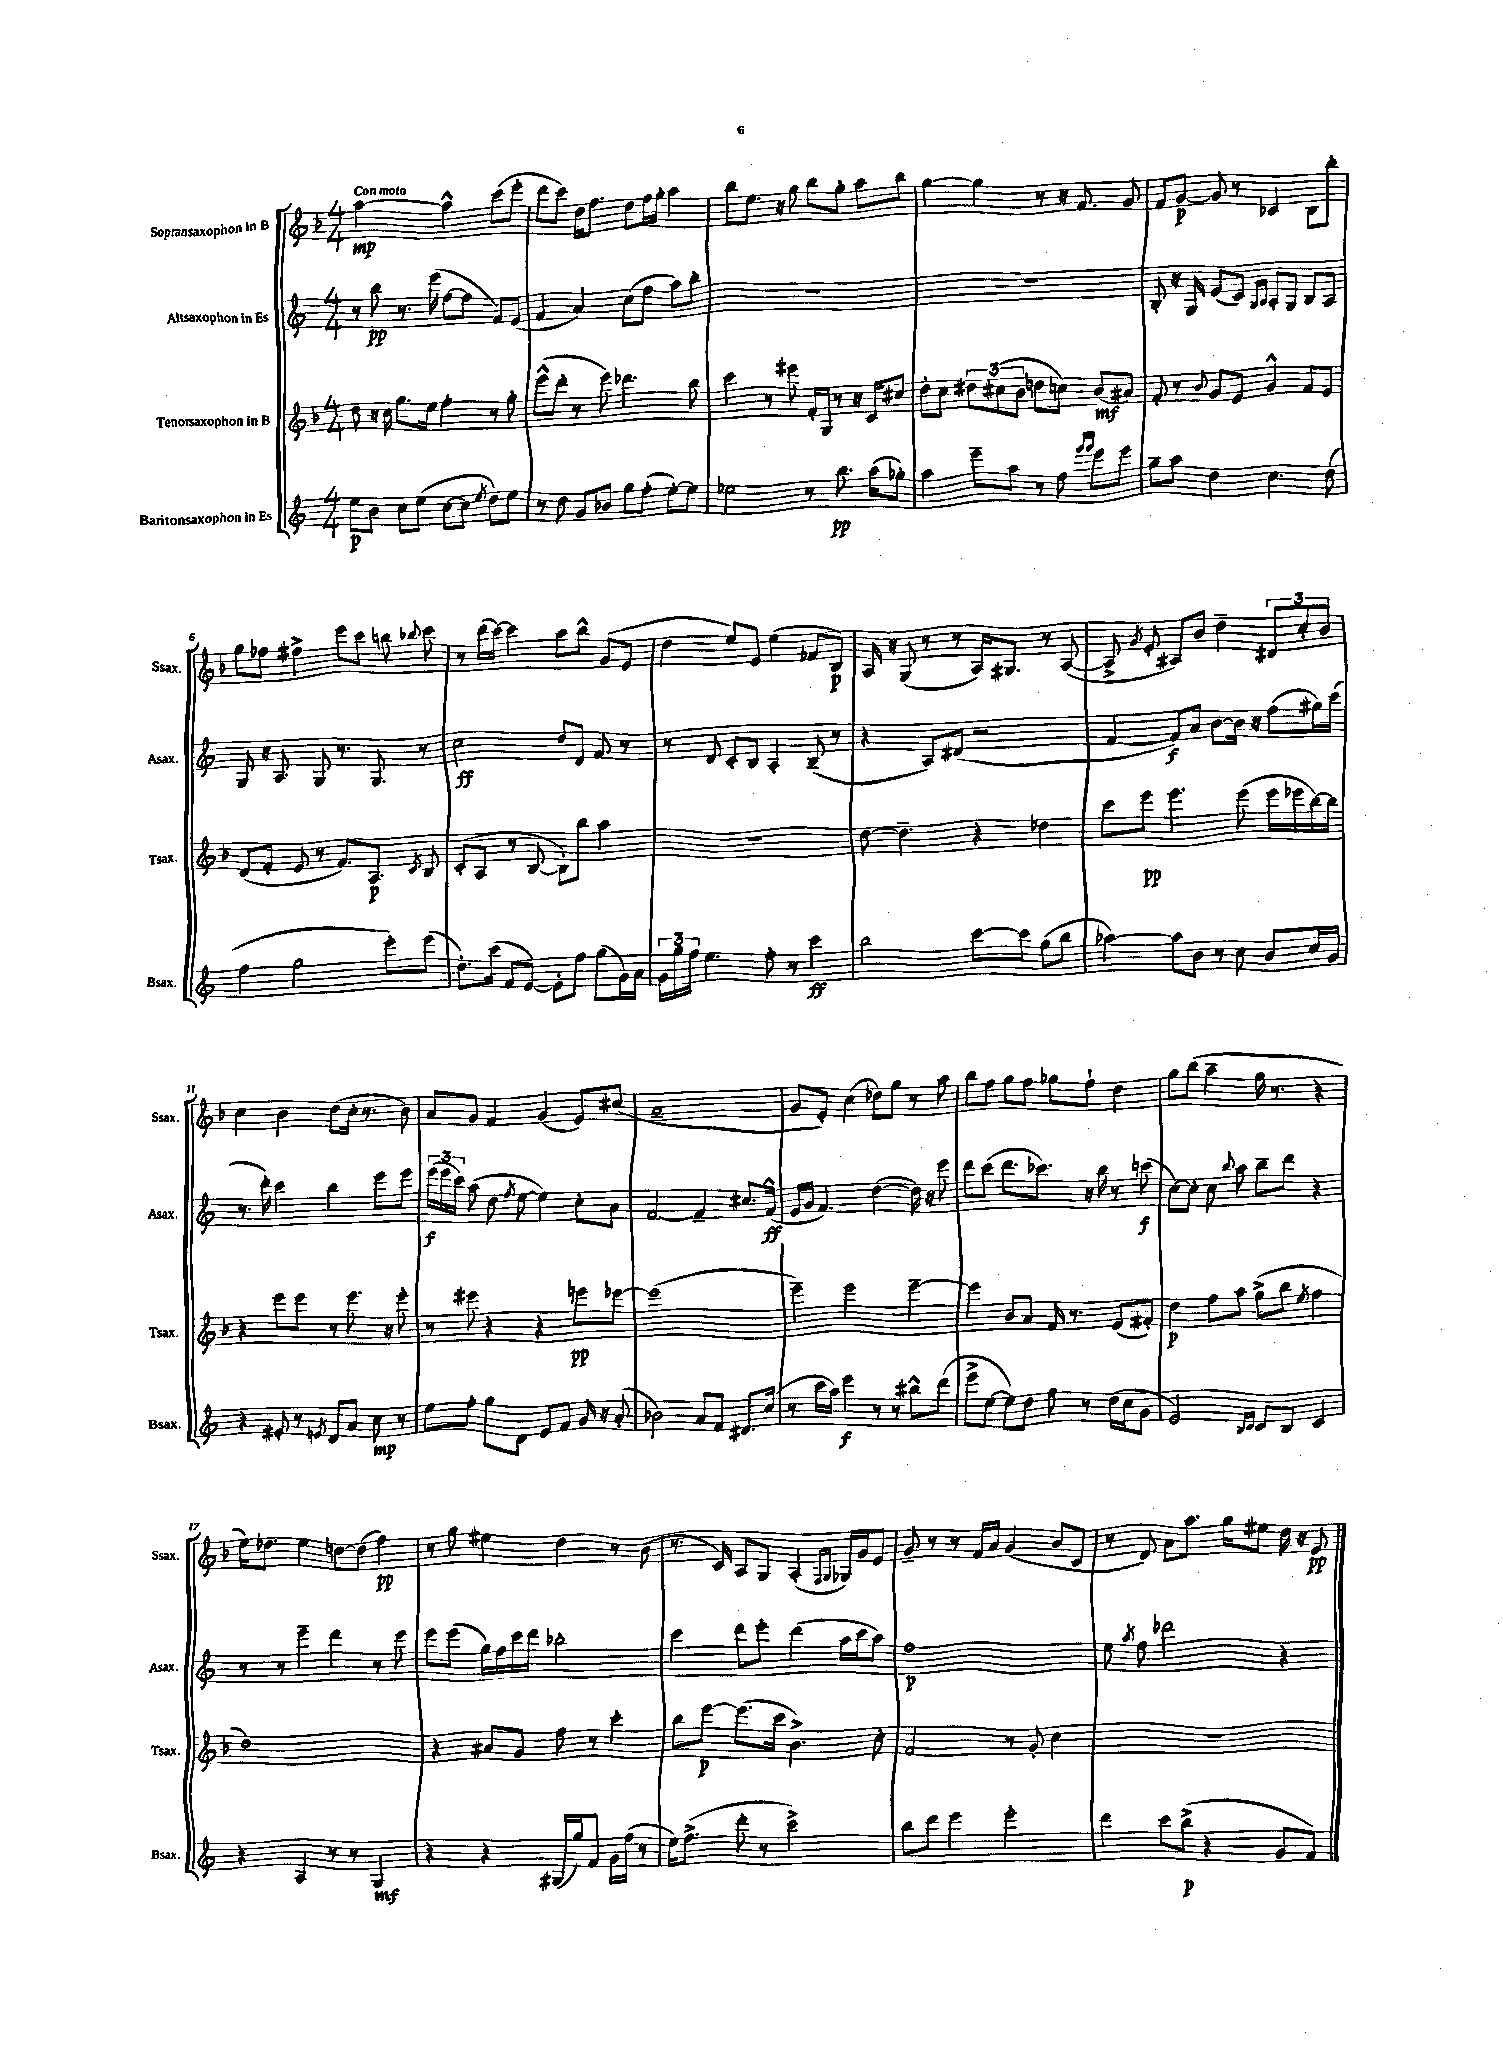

**kern	**dynam	**kern	**dynam	**kern	**dynam	**kern	**dynam
*part4	*part4	*part3	*part3	*part2	*part2	*part1	*part1
*staff4	*staff4	*staff3	*staff3	*staff2	*staff2	*staff1	*staff1
*I"Baritonsaxophon in Es	*	*I"Tenorsaxophon in B	*	*I"Altsaxophon in Es	*	*I"Sopransaxophon in B	*
*I'Bsax.	*	*I'Tsax.	*	*I'Asax.	*	*I'Ssax.	*
*clefG2	*	*clefG2	*	*clefG2	*	*clefG2	*
*k[]	*	*k[b-]	*	*k[]	*	*k[b-]	*
*M4/4	*	*M4/4	*	*M4/4	*	*M4/4	*
=1	=1	=1	=1	=1	=1	=1	=1
!	!	!	!	!	!	!LO:TX:a:B:t=Con moto	!
8ee\L	p	8dd\	.	8r	.	[2aa\	mp
8b\J	.	16r	.	8bb\	pp	.	.
.	.	16cc\	.	.	.	.	.
8cc\L	.	8.gg\L	.	8.r	.	.	.
(8ee\J	.	.	.	.	.	.	.
.	.	16ee\Jk	.	(16eee\	.	.	.
[8cc\L	.	4ff'\	.	[8ff\L	.	4aa^^\]	.
8cc\J]	.	.	.	8ff\J]	.	.	.
8qee/	.	.	.	.	.	.	.
8dd\L)	.	8r	.	8f/L)	.	(8ccc\L	.
8ee\J	.	8gg'\	.	(8e/J	.	8eee'\J	.
=2	=2	=2	=2	=2	=2	=2	=2
8r	.	(8eee^^\L	.	4f/	.	8ddd\L	.
8dd\	.	8ddd'\J	.	.	.	8ccc\J)	.
8g/L	.	8r	.	4a/)	.	16dd\KL	.
.	.	.	.	.	.	8.ff\J	.
8b-X/J	.	8eee\)	.	.	.	.	.
8gg\L	.	4.ddd-X\	.	(8cc\L	.	8dd\L	.
(8ff'\J	.	.	.	8ff\J	.	16ff\L	.
.	.	.	.	.	.	16gg'\JJ	.
[8ee'\L)	.	.	.	8aa\L)	.	4aa\	.
8ee\J]	.	8bb-\	.	8bb'\J	.	.	.
=3	=3	=3	=3	=3	=3	=3	=3
2ee-X\	.	4ccc\	.	1r	.	8bb-\L	.
.	.	.	.	.	.	8.ee\J	.
.	.	8r	.	.	.	.	.
.	.	.	.	.	.	16r	.
.	.	8eee#X\	.	.	.	8gg\	.
8r	.	16f'/LL	.	.	.	8bb-\L	.
.	.	16G/JJ	.	.	.	.	.
8.bb\	pp	8r	.	.	.	8gg'\J	.
.	.	16r	.	.	.	8aa\L	.
(16aa\KL	.	16c/KL	.	.	.	.	.
8gg-X'\J)	.	8cc#X/J	.	.	.	8bb-\J	.
=4	=4	=4	=4	=4	=4	=4	=4
4aa\	.	8dd'\L	.	1r	.	[4gg\	.
.	.	8cc\J	.	.	.	.	.
8eee~\L	.	12dd#X\L	.	.	.	4gg\]	.
.	.	(12cc#X\	.	.	.	.	.
8aa\J	.	.	.	.	.	.	.
.	.	12b-\J	.	.	.	.	.
8r	.	8ddn\L	.	.	.	8r	.
8ff\	.	8ccn\J)	.	.	.	16r	.
.	.	.	.	.	.	8.f/	.
16qqggg/LL	.	.	.	.	.	.	.
16qqggg/JJ	.	.	.	.	.	.	.
8eee\L	.	(8b-/L	mf	.	.	.	.
8eee\J	.	8a#X/J)	.	.	.	8g/	.
=5	=5	=5	=5	=5	=5	=5	=5
8gg~\L	.	8f'/	.	8B'/	.	8f/L	.
8aa\J	.	8r	.	16r	.	[8g/J	p
.	.	.	.	16G/	.	.	.
.	.	8qqb-/	.	.	.	.	.
4dd\	.	8g/L	.	(8e/L	.	8g/]	.
.	.	8e/J	.	8c/J)	.	8r	.
.	.	.	.	16qqG/LL	.	.	.
.	.	.	.	16qqA/JJ	.	.	.
4.cc\	.	4g^^/	.	8A'/L	.	4c-X/	.
.	.	.	.	8G/J	.	.	.
.	.	8f/L	.	8B/L	.	8B-\L	.
(8dd\	.	8e/J	.	8A/J	.	8bb-'\J	.
!!LO:LB:g=z
=6	=6	=6	=6	=6	=6	=6	=6
4ff\	.	(8d/L	.	8G/	.	8gg\L	.
.	.	8f'/J	.	16r	.	8ff-X\J	.
.	.	.	.	8.A/	.	.	.
2gg\	.	8e/	.	.	.	4ff#X^\	.
.	.	8r	.	8G/	.	.	.
.	.	8.f/L)	.	8.r	.	8eee\L	.
.	.	.	.	.	.	8ccc\J	.
.	.	8.A/J	p	8.G/	.	.	.
8eee'\L)	.	.	.	.	.	8bbn\	.
.	.	8qc/	.	.	.	8qqbb-X/	.
(8eee\J	.	8B-/	.	8r	.	8ccc\	.
=7	=7	=7	=7	=7	=7	=7	=7
8.dd'\L)	.	(8c'/L	.	2cc\	ff	8r	.
.	.	8A/J	.	.	.	(16ddd\LL	.
(16ccc\Jk	.	.	.	.	.	[16ccc\JJ)	.
8f/L	.	8r	.	.	.	4ccc\]	.
[8e/J)	.	[8B-/	.	.	.	.	.
8e'\L]	.	8B-'\L])	.	8dd/L	.	8aa\L	.
8ff\J	.	8bb-\J	.	8d/J	.	8bb-^^\J	.
(8gg\L	.	4aa\	.	8f/	.	(8g/L	.
16g\L)	.	.	.	8r	.	8e/J	.
16a\JJ	.	.	.	.	.	.	.
=8	=8	=8	=8	=8	=8	=8	=8
24g\LL	.	1r	.	8r	.	4dd\	.
24gg\	.	.	.	.	.	.	.
24ff\JJ	.	.	.	.	.	.	.
4.ee\	.	.	.	8d/	.	.	.
.	.	.	.	8c'/L	.	8ee/L)	.
.	.	.	.	8B/J	.	8e/J	.
8ff'\	.	.	.	4A'/	.	(4ee\	.
8r	.	.	.	.	.	.	.
4ccc\	ff	.	.	(8B~/	.	8f-X/L	.
.	.	.	.	8r	.	8B-/J)	p
=9	=9	=9	=9	=9	=9	=9	=9
2bb\	.	[8dd\	.	4r	.	16A/	.
.	.	.	.	.	.	16r	.
.	.	4.dd~\]	.	.	.	(8G/	.
.	.	.	.	8A/L)	.	8r	.
.	.	.	.	(8d#X/J	.	8r	.
[8ccc\L	.	4r	.	2r	.	16A/KL)	.
.	.	.	.	.	.	8.G#X/J	.
8ccc\J]	.	.	.	.	.	.	.
(8gg\L	.	4dd-X\	.	.	.	8r	.
8bb\J	.	.	.	.	.	([8A/	.
=10	=10	=10	=10	=10	=10	=10	=10
[4aa-X\)	.	8ccc\L	.	[4f/	.	8A^/]	.
.	.	.	.	.	.	8qg/	.
.	.	8eee\J	pp	.	.	8e'/	.
8aa-\L]	.	4.eee\	.	8f/L])	f	8A#X/L)	.
8b\J	.	.	.	8a/J	.	8b-/J	.
8r	.	.	.	[8b\L	.	4dd~\	.
8cc\	.	(8eee\	.	16b\Jk]	.	.	.
.	.	.	.	16r	.	.	.
8b/L	.	16eee\LL	.	(8ff\L	.	12d#X/L	.
.	.	16eee-X\	.	.	.	.	.
.	.	.	.	.	.	12cc'/	.
16cc/L	.	[16bb-\)	.	16gg#X\L)	.	.	.
.	.	.	.	.	.	12b-/J	.
16g/JJ	.	16bb-\JJ]	.	(16ccc\JJ	.	.	.
!!LO:LB:g=z
=11	=11	=11	=11	=11	=11	=11	=11
4r	.	4r	.	8.r	.	4cc\	.
.	.	.	.	16ddd'\)	.	.	.
8e#X'/	.	8eee\L	.	4ccc\	.	4b-\	.
8r	.	8eee\J	.	.	.	.	.
8qen/	.	.	.	.	.	.	.
8d/L	.	8r	.	4bb\	.	(8dd\L	.
8a/J	.	8.eee\	.	.	.	16cc'\Jk	.
.	.	.	.	.	.	8.r	.
8cc\	mp	.	.	8eee\L	.	.	.
.	.	16r	.	.	.	.	.
8r	.	8eee'\	.	8eee\J	.	8b-\)	.
=12	=12	=12	=12	=12	=12	=12	=12
8ee\L	.	8r	.	(24eee\LL	f	8a/L	.
.	.	.	.	24eee\	.	.	.
.	.	.	.	24ccc\JJ)	.	.	.
8ff'\J	.	8eee#X\	.	(8aa\	.	8g/J	.
8gg\L	.	4r	.	8dd\	.	4f/	.
.	.	.	.	8qff/	.	.	.
8d\J	.	.	.	[8ee\	.	.	.
8e/L	.	4r	.	4ee\])	.	(4g/	.
8f/J	.	.	.	.	.	.	.
16g/	.	8eeen\L	pp	8cc'\L	.	8e/L)	.
16r	.	.	.	.	.	.	.
(8a'/	.	[8eee-X\J	.	8a\J	.	(8cc#X/J	.
=13	=13	=13	=13	=13	=13	=13	=13
2b-X\)	.	(1eee-]	.	[2f/	.	1a~	.
8a/L	.	.	.	4f~/]	.	.	.
8f/J	.	.	.	.	.	.	.
8.d#X/L	.	.	.	8.cc#X/L	.	.	.
(16cc/Jk	.	.	.	(16f^^/Jk	ff	.	.
=14	=14	=14	=14	=14	=14	=14	=14
8r	.	4eee~\)	.	16e/LL	.	8g/L	.
.	.	.	.	16g/JJ	.	.	.
16ccc\LL	.	.	.	4.f/)	.	8e'/J)	.
16aa\JJ)	.	.	.	.	.	.	.
4eee\	f	2eee\	.	.	.	(4cc\	.
8r	.	.	.	([4dd\	.	8dd-X\L)	.
8r	.	.	.	.	.	8gg\J	.
8bb#X^^\L	.	[4eee~\	.	16dd\])	.	8r	.
.	.	.	.	16r	.	.	.
(8ddd\J	.	.	.	8eee\	.	8aa\	.
=15	=15	=15	=15	=15	=15	=15	=15
8eee^\L	.	4eee\]	.	8ddd\L	.	8bb-\L	.
[8ee\J	.	.	.	(8ccc\J	.	8ff\J	.
8ee\L])	.	8b-/L	.	8.ddd\L	.	8gg\L	.
8dd\J	.	8a/J	.	.	.	8ff\J	.
.	.	.	.	8.ccc-X\J)	.	.	.
8ff\	.	16f/	.	.	.	8gg-X\L	.
.	.	8.r	.	.	.	.	.
8r	.	.	.	16r	.	8ff`\J	.
.	.	.	.	16bb\	.	.	.
(16dd\LL	.	(8e/L	.	8r	.	4dd\	.
16cc\J	.	.	.	.	.	.	.
8g\J	.	8f#X'/J)	.	(8cccn\	f	.	.
=16	=16	=16	=16	=16	=16	=16	=16
2e/)	.	4dd\	p	[8cc\L)	.	8gg\L	.
.	.	.	.	8cc'\J]	.	(8bb-\J	.
.	.	8ff\L	.	8cc\	.	4aa~\	.
.	.	.	.	8qqbb/	.	.	.
.	.	8aa\J	.	8aa\	.	.	.
16qqB/LL	.	.	.	.	.	.	.
16qqc/JJ	.	.	.	.	.	.	.
8c/L	.	(8gg^\L	.	8bb~\L	.	16gg\	.
.	.	.	.	.	.	8.r	.
8B/J	.	8bb-\J	.	8ddd\J	.	.	.
.	.	8qee/	.	.	.	.	.
4c/	.	4ff\	.	4r	.	4r	.
!!LO:LB:g=z
=17	=17	=17	=17	=17	=17	=17	=17
4r	.	1dd)	.	8r	.	16ee\KL)	.
.	.	.	.	.	.	8.dd-X\J	.
.	.	.	.	8r	.	.	.
4A/	.	.	.	4eee~\	.	4ee\	.
8r	.	.	.	4ddd\	.	[8ddn\L	.
8r	.	.	.	.	.	(8dd\J]	.
4G/	mf	.	.	8r	.	4ff\)	pp
.	.	.	.	8eee\	.	.	.
=18	=18	=18	=18	=18	=18	=18	=18
4r	.	4r	.	8eee\L	.	8r	.
.	.	.	.	(8eee\J	.	8gg\	.
4r	.	8a#X/L	.	16gg\LL)	.	4ee#X\	.
.	.	.	.	16ff\	.	.	.
.	.	8g/J	.	16ccc\	.	.	.
.	.	.	.	16ddd\JJ	.	.	.
(16G#X/LL	.	8ff\	.	2bb-X'\	.	4dd\	.
16gg/J)	.	.	.	.	.	.	.
8f/J	.	8r	.	.	.	.	.
16g\LL	.	4ccc'\	.	.	.	8r	.
(16ff\JJ	.	.	.	.	.	.	.
8r	.	.	.	.	.	(8b-\	.
=19	=19	=19	=19	=19	=19	=19	=19
16ee\KL)	.	8bb-\L	.	4ccc\	.	8.r	.
(8.ff^\J	.	.	.	.	.	.	.
.	.	[8eee\J	p	.	.	.	.
.	.	.	.	.	.	16c/)	.
8ddd'\	.	(8.eee\L]	.	8ddd\L	.	8A/L	.
8r	.	.	.	8eee'\J	.	8G/J	.
.	.	16ccc\Jk	.	.	.	.	.
2ccc^\)	.	4.b-^\)	.	(4ddd\	.	(4A'/	.
.	.	.	.	.	.	16qqF/LL	.
.	.	.	.	.	.	16qqG/JJ	.
.	.	.	.	16aa\LL	.	16G-X/LL)	.
.	.	.	.	16ccc\J	.	16g/J	.
.	.	8cc'\	.	8aa\J)	.	8e/J	.
=20	=20	=20	=20	=20	=20	=20	=20
8bb\L	.	2f/	.	1ff	p	8g~/	.
8ddd\J	.	.	.	.	.	8r	.
4eee\	.	.	.	.	.	8r	.
.	.	.	.	.	.	16f/LL	.
.	.	.	.	.	.	16a/JJ	.
2eee'\	.	8r	.	.	.	(4g/	.
.	.	8g'/	.	.	.	.	.
.	.	4cc\	.	.	.	8b-/L	.
.	.	.	.	.	.	8c/J	.
=21	=21	=21	=21	=21	=21	=21	=21
4ddd\	.	1r	.	8ee\	.	8r	.
.	.	.	.	8qaa/	.	.	.
.	.	.	.	8ff\	.	8d/)	.
8ccc\L	.	.	.	2ddd-X\	.	8a\L	.
(8bb^\J	p	.	.	.	.	8.aa\J	.
4r	.	.	.	.	.	.	.
.	.	.	.	.	.	16gg\KL	.
.	.	.	.	.	.	8ee#X\J	.
8g/L	.	.	.	4r	.	16dd\	.
.	.	.	.	.	.	16r	.
8f/J)	.	.	.	.	.	8e/	pp
==	==	==	==	==	==	==	==
*-	*-	*-	*-	*-	*-	*-	*-
